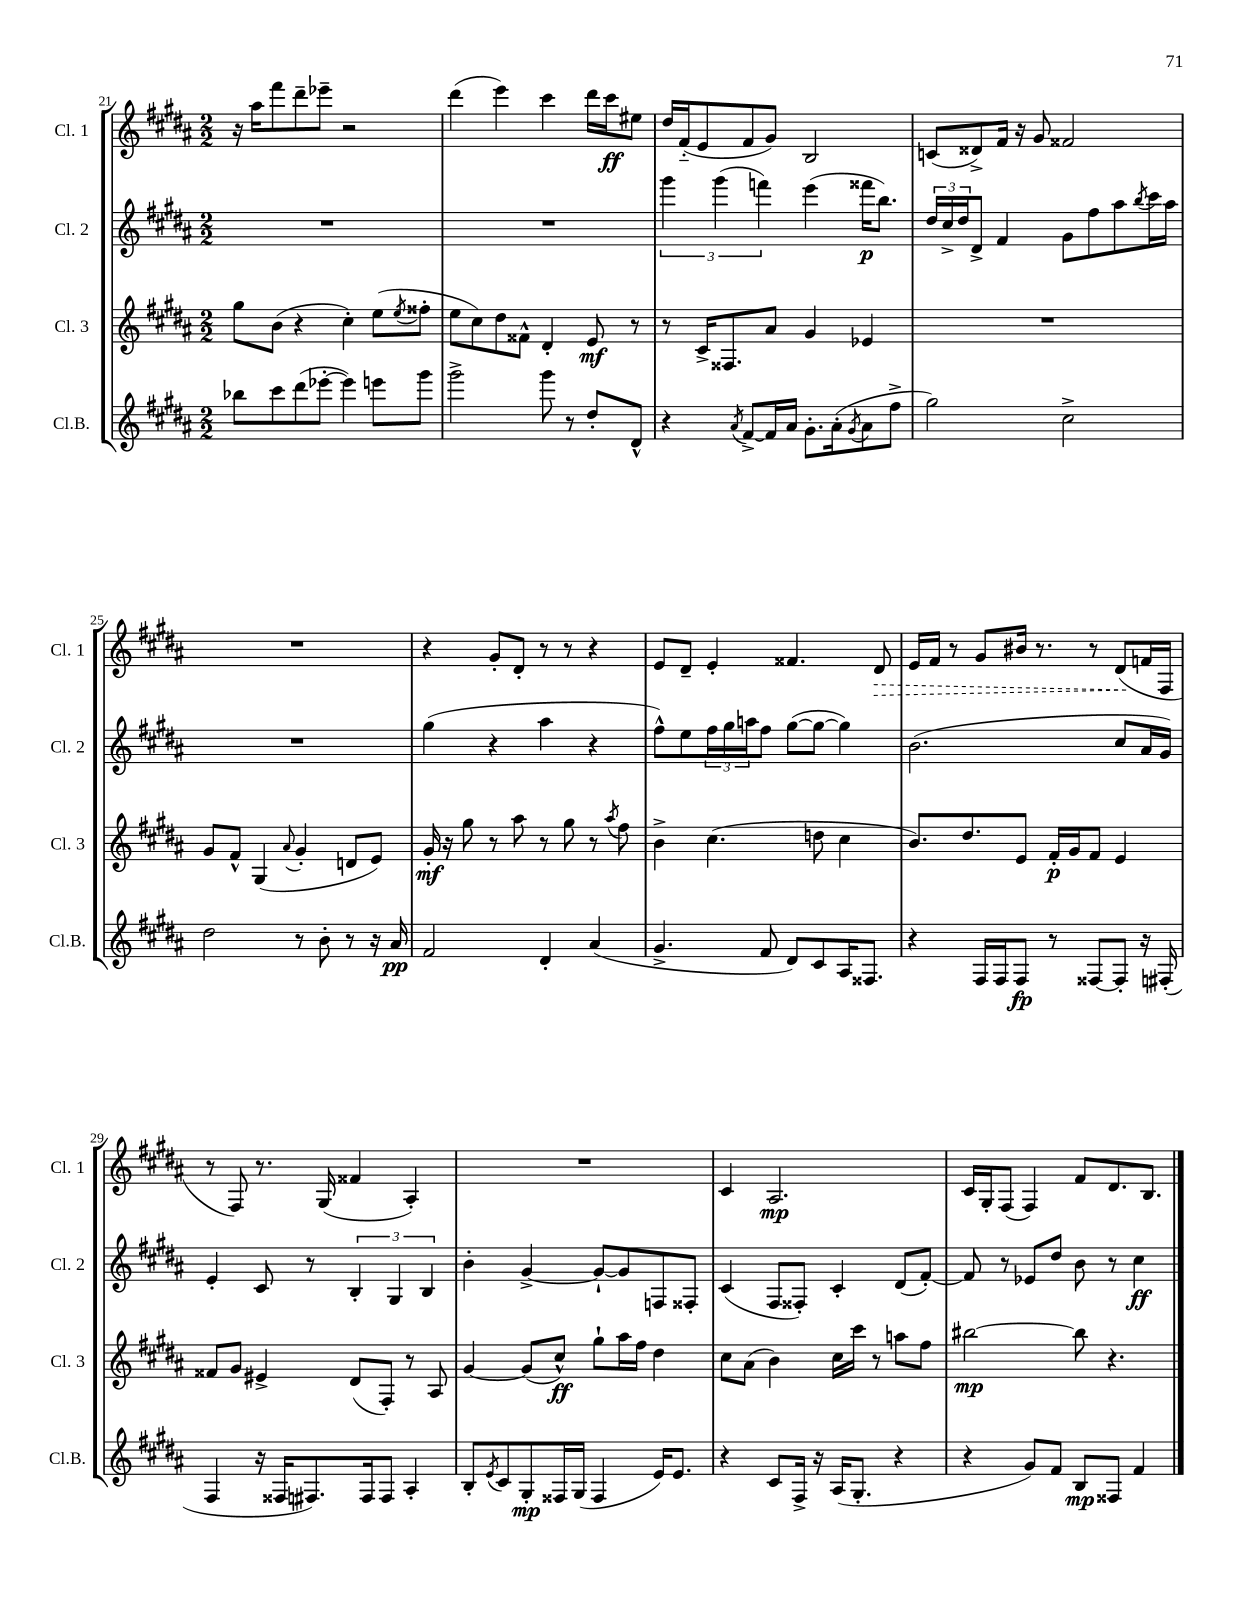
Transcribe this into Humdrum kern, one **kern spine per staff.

**kern	**dynam	**kern	**dynam	**kern	**dynam	**kern	**dynam
*part4	*part4	*part3	*part3	*part2	*part2	*part1	*part1
*staff4	*staff4	*staff3	*staff3	*staff2	*staff2	*staff1	*staff1
*I"Cl.B.	*	*I"Cl. 3	*	*I"Cl. 2	*	*I"Cl. 1	*
*I'Cl.B.	*	*I'Cl. 3	*	*I'Cl. 2	*	*I'Cl. 1	*
*clefG2	*	*clefG2	*	*clefG2	*	*clefG2	*
*k[f#c#g#d#a#]	*	*k[f#c#g#d#a#]	*	*k[f#c#g#d#a#]	*	*k[f#c#g#d#a#]	*
*M2/2	*	*M2/2	*	*M2/2	*	*M2/2	*
=21	=21	=21	=21	=21	=21	=21	=21
8bb-X\L	.	8gg#\L	.	1r	.	16r	.
.	.	.	.	.	.	16aa#\KL	.
8ccc#\	.	(8b\J	.	.	.	8fff#\	.
(8ddd#\	.	4r	.	.	.	8ddd#~\	.
[8eee-X'\J	.	.	.	.	.	8eee-X~\J	.
4eee-\])	.	4cc#'\)	.	.	.	2r	.
8eeen\L	.	(8ee\L	.	.	.	.	.
.	.	8qee/	.	.	.	.	.
8ggg#\J	.	8ff##X'\J	.	.	.	.	.
=22	=22	=22	=22	=22	=22	=22	=22
2ggg#^\	.	8ee\L	.	1r	.	(4ddd#\	.
.	.	8cc#\)	.	.	.	.	.
.	.	8dd#\	.	.	.	4eee\)	.
.	.	8f##X^^\J	.	.	.	.	.
8ggg#\	.	4d#'/	.	.	.	4ccc#\	.
8r	.	.	.	.	.	.	.
8dd#'/L	.	8e/	mf	.	.	16ddd#\LL	.
.	.	.	.	.	.	16ccc#\J	ff
8d#^^/J	.	8r	.	.	.	8ee#X\J	.
=23	=23	=23	=23	=23	=23	=23	=23
4r	.	8r	.	6ggg#\	.	16dd#/LL	.
.	.	.	.	.	.	(16f#/J	.
.	.	16c#^/KL	.	.	.	8e/	.
.	.	.	.	(6ggg#\	.	.	.
.	.	8.F##X/	.	.	.	.	.
8qa#/	.	.	.	.	.	.	.
[8f#^/L	.	.	.	.	.	8f#/	.
.	.	.	.	6fffn\)	.	.	.
16f#/L]	.	8a#/J	.	.	.	8g#/J)	.
16a#/JJ	.	.	.	.	.	.	.
8.g#'\L	.	4g#/	.	(4eee\	.	2B/	.
(16a#'\k	.	.	.	.	.	.	.
8qg#/	.	.	.	.	.	.	.
8a#\	.	4e-X/	.	16fff##X\KL	p	.	.
.	.	.	.	8.bb\J)	.	.	.
8ff#^\J	.	.	.	.	.	.	.
=24	=24	=24	=24	=24	=24	=24	=24
2gg#\)	.	1r	.	24dd#/LL	.	(8cn/L	.
.	.	.	.	24cc#^/	.	.	.
.	.	.	.	24dd#/J	.	.	.
.	.	.	.	8d#^/J	.	8d##X^/)	.
.	.	.	.	4f#/	.	16f#/Jk	.
.	.	.	.	.	.	16r	.
.	.	.	.	.	.	8g#/	.
2cc#^\	.	.	.	8g#\L	.	2f##X/	.
.	.	.	.	8ff#\	.	.	.
.	.	.	.	8aa#\	.	.	.
.	.	.	.	8qbb/	.	.	.
.	.	.	.	16ccc#\L	.	.	.
.	.	.	.	16aa#\JJ	.	.	.
!!LO:LB:g=z
=25	=25	=25	=25	=25	=25	=25	=25
2dd#\	.	8g#/L	.	1r	.	1r	.
.	.	8f#^^/J	.	.	.	.	.
.	.	(4G#/	.	.	.	.	.
.	.	8qqa#/	.	.	.	.	.
8r	.	4g#'/	.	.	.	.	.
8b'\	.	.	.	.	.	.	.
8r	.	8dn/L	.	.	.	.	.
16r	.	8e/J)	.	.	.	.	.
16a#/	pp	.	.	.	.	.	.
=26	=26	=26	=26	=26	=26	=26	=26
2f#/	.	16g#'/	mf	(4gg#\	.	4r	.
.	.	16r	.	.	.	.	.
.	.	8gg#\	.	.	.	.	.
.	.	8r	.	4r	.	8g#'/L	.
.	.	8aa#\	.	.	.	8d#'/J	.
4d#'/	.	8r	.	4aa#\	.	8r	.
.	.	8gg#\	.	.	.	8r	.
(4a#/	.	8r	.	4r	.	4r	.
.	.	8qaa#/	.	.	.	.	.
.	.	8ff#\	.	.	.	.	.
=27	=27	=27	=27	=27	=27	=27	=27
4.g#^/	.	4b^\	.	8ff#^^\L)	.	8e/L	.
.	.	.	.	8ee\	.	8d#~/J	.
.	.	(4.cc#\	.	24ff#\L	.	4e'/	.
.	.	.	.	24gg#\	.	.	.
.	.	.	.	24aan\J	.	.	.
8f#/	.	.	.	8ff#\J	.	.	.
8d#/L)	.	.	.	([8gg#\L	.	4.f##X/	.
8c#/	.	8ddn\	.	8gg#\J_	.	.	.
16A#/K	.	4cc#\	.	4gg#\])	.	.	.
8.F##X/J	.	.	.	.	.	.	.
!	!	!	!	!	!	!	!LO:HP:b
.	.	.	.	.	.	8d#/	>
=28	=28	=28	=28	=28	=28	=28	=28
4r	.	8.b/L)	.	(2.b\	.	16e/LL	.
.	.	.	.	.	.	16f#/JJ	.
.	.	.	.	.	.	8r	.
.	.	8.dd#/	.	.	.	.	.
16F#/LL	.	.	.	.	.	8g#/L	.
16F#/J	.	.	.	.	.	.	.
8F#/J	fp	8e/J	.	.	.	16b#X/Jk	.
.	.	.	.	.	.	8.r	.
8r	.	16f#'/LL	p	.	.	.	.
.	.	16g#/J	.	.	.	.	.
[8F##X/L	.	8f#/J	.	.	.	8r	.
8F##'/J]	.	4e/	.	8cc#/L	.	(8d#/L	.
16r	.	.	.	16a#/L	.	16fn/L	]
(16F#X'/	.	.	.	16g#/JJ)	.	16F#/JJ	.
!!LO:LB:g=z
=29	=29	=29	=29	=29	=29	=29	=29
4F#/	.	8f##X/L	.	4e'/	.	8r	.
.	.	8g#/J	.	.	.	8F#/)	.
16r	.	4e#X^/	.	8c#/	.	8.r	.
16F##X/KL	.	.	.	.	.	.	.
8.F#X/)	.	.	.	8r	.	.	.
.	.	.	.	.	.	(16G#/	.
.	.	(8d#/L	.	6B'/	.	4f##X/	.
16F#/k	.	.	.	.	.	.	.
8F#/J	.	8F#'/J)	.	.	.	.	.
.	.	.	.	6G#/	.	.	.
4A#'/	.	8r	.	.	.	4A#'/)	.
.	.	.	.	6B/	.	.	.
.	.	8A#/	.	.	.	.	.
=30	=30	=30	=30	=30	=30	=30	=30
8B'/L	.	[4g#/	.	4b'\	.	1r	.
8qe/	.	.	.	.	.	.	.
8c#/	.	.	.	.	.	.	.
8G#'/	mp	(8g#/L]	.	[4g#^/	.	.	.
16F##X/L	.	8cc#^^/J)	ff	.	.	.	.
(16G#/JJ	.	.	.	.	.	.	.
4F##/	.	8gg#`\L	.	8g#`/L_	.	.	.
.	.	16aa#\L	.	8g#/]	.	.	.
.	.	16ff#\JJ	.	.	.	.	.
16e/KL)	.	4dd#\	.	8Fn/	.	.	.
8.e/J	.	.	.	.	.	.	.
.	.	.	.	8F##X'/J	.	.	.
=31	=31	=31	=31	=31	=31	=31	=31
4r	.	8cc#\L	.	(4c#/	.	4c#/	.
.	.	(8a#\J	.	.	.	.	.
8c#/L	.	4b\)	.	8F#/L	.	2.A#/	mp
16F#^/Jk	.	.	.	8F##X'/J)	.	.	.
16r	.	.	.	.	.	.	.
(16A#/KL	.	16cc#\LL	.	4c#'/	.	.	.
8.G#'/J	.	16ccc#\JJ	.	.	.	.	.
.	.	8r	.	.	.	.	.
4r	.	8aan\L	.	(8d#/L	.	.	.
.	.	8ff#\J	.	[8f#'/J)	.	.	.
=32	=32	=32	=32	=32	=32	=32	=32
4r	.	[2bb#X\	mp	8f#/]	.	16c#/LL	.
.	.	.	.	.	.	16G#'/J	.
.	.	.	.	8r	.	(8F#/J	.
8g#/L)	.	.	.	8e-X/L	.	4F#/)	.
8f#/J	.	.	.	8dd#/J	.	.	.
8B/L	mp	8bb#\]	.	8b\	.	8f#/L	.
8F##X/J	.	4.r	.	8r	.	8.d#/	.
4f#/	.	.	.	4cc#\	ff	.	.
.	.	.	.	.	.	8.B/J	.
==	==	==	==	==	==	==	==
*-	*-	*-	*-	*-	*-	*-	*-
